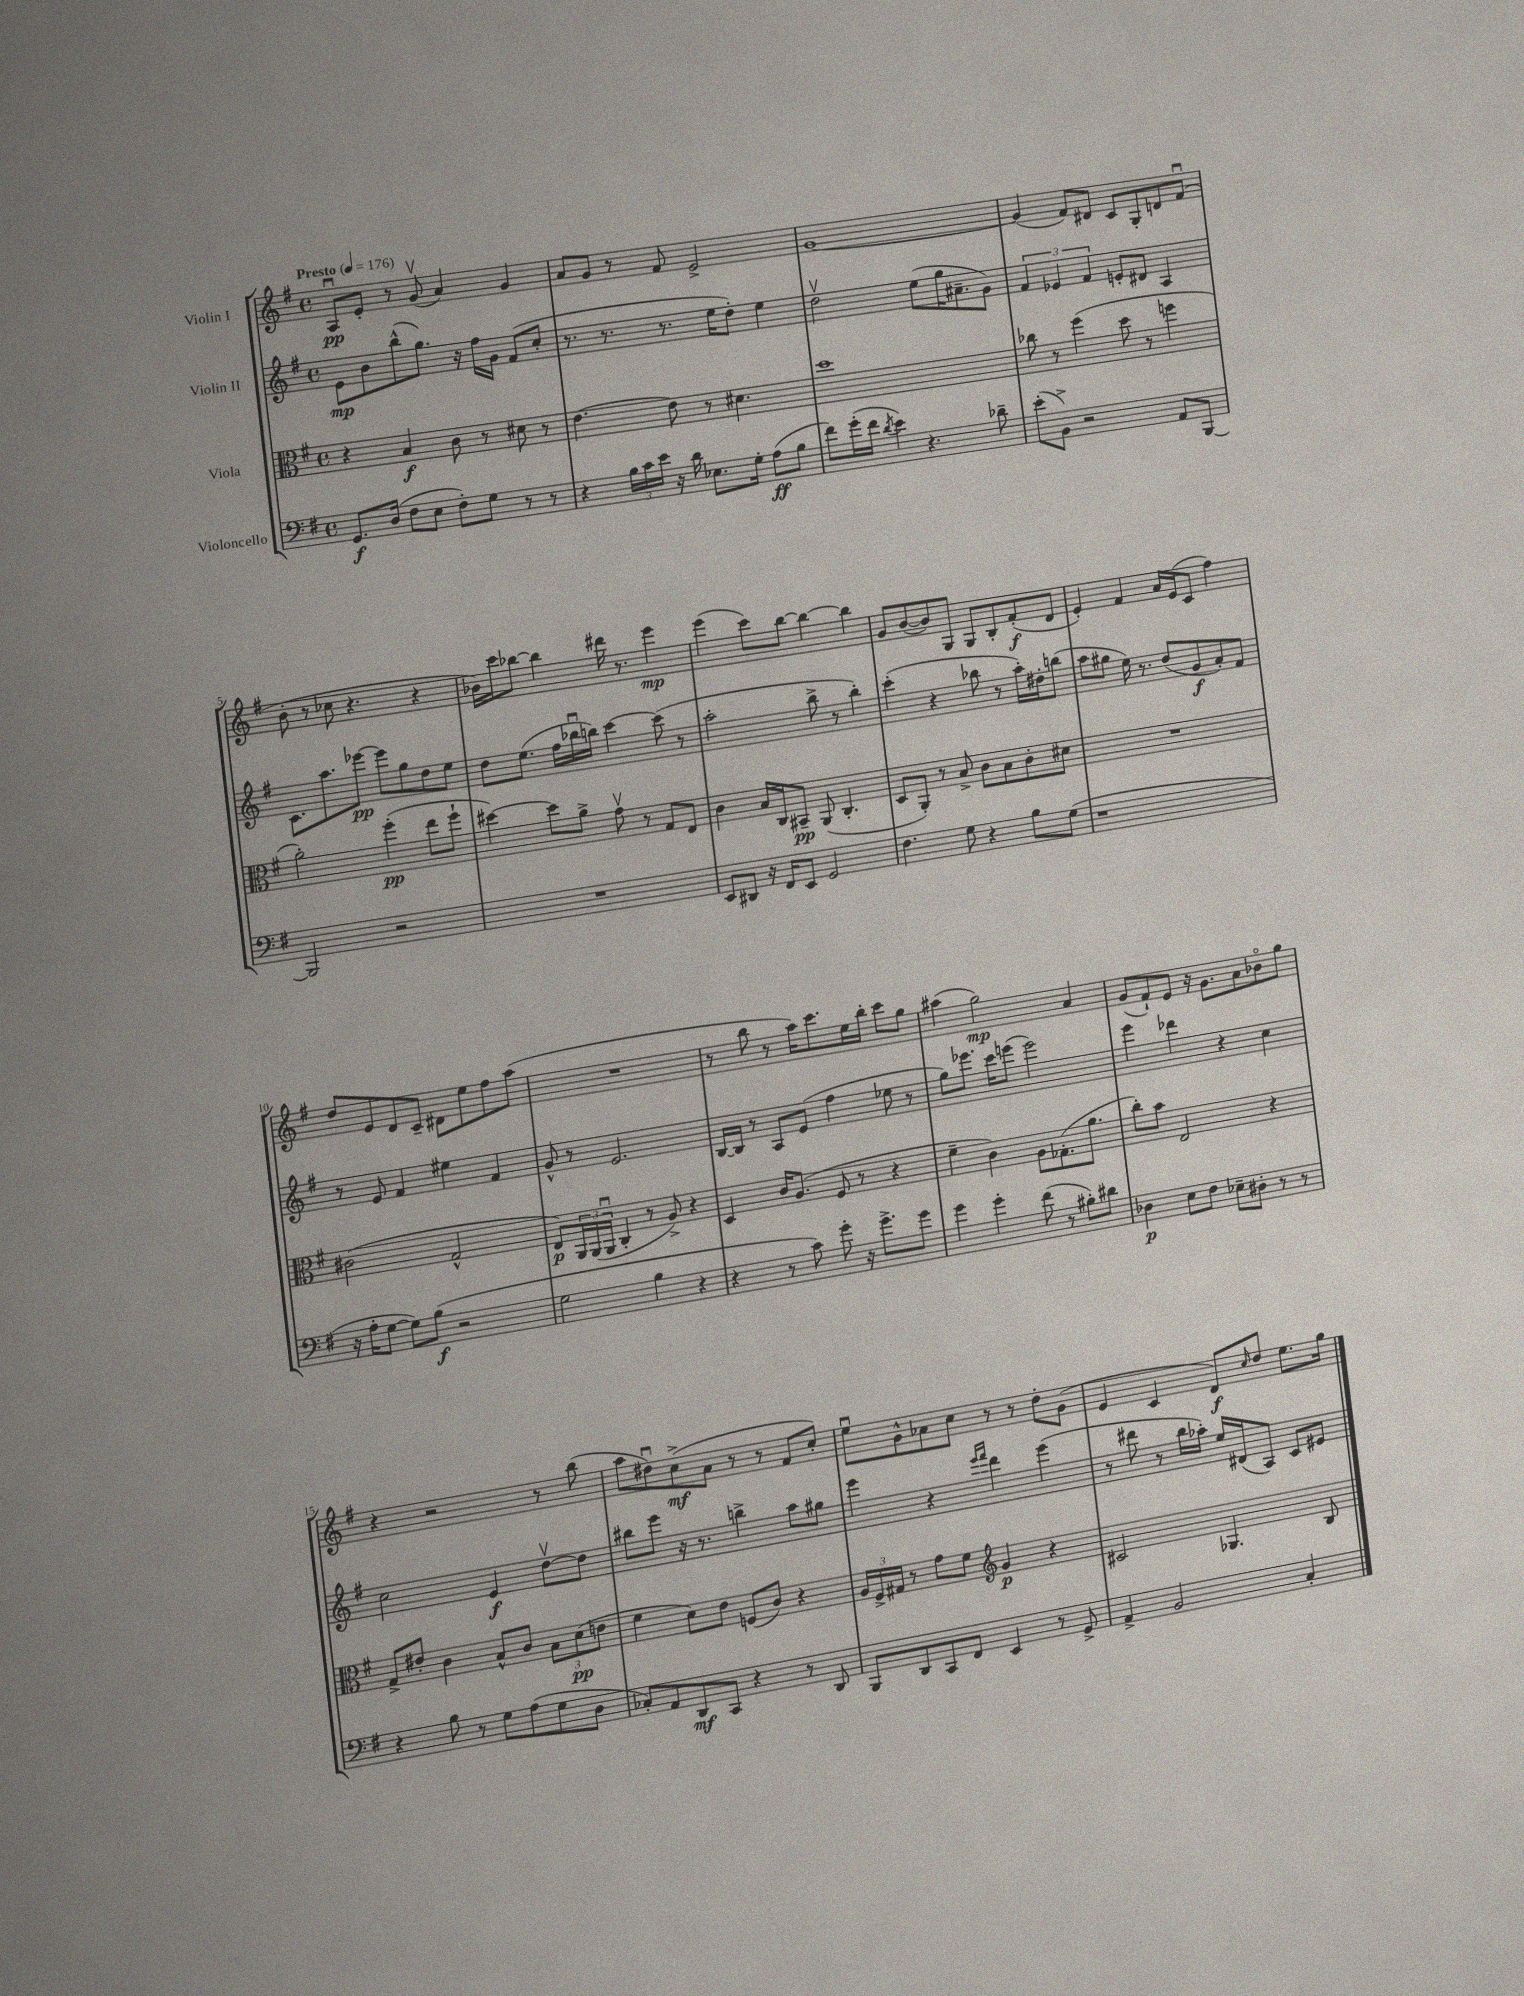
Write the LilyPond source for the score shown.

<<
\new StaffGroup <<
\new Staff = "s0" \with { instrumentName = "Violin I" } {
    \clef treble \key g \major \defaultTimeSignature \time 4/4 \tempo "Presto" 4 = 176
    a8\downbow\pp e'8-. r8 g'8\upbow( a'4) g'4 |
    a'8 g'8 r8 fis'8 e'2-> |
    g'1~ |
    g'4( fis'8) dis'8 c'8 g8-. d'8 fis'8\downbow( |
    b'8-. r8 ces''8 r4. r4 |
    bes'16) c'''16 bes''8~ bes''4 dis'''16 r8. e'''4\mp |
    e'''4( c'''8) b''8~ b''4~ b''4 |
    g'8 b'8~( b'8) g8 g8 b8-. fis'8-.\f( d'8 |
    e'4-.) fis'4 a'16 e'16( c'8 fis''4) |
    d''8 e'8 d'8 c'8-- dis'8 e''8 fis''8 a''8( |
    R1 |
    r8 b''8 r8 a''16) c'''8. e''16 b''16-. c'''8 g''8 |
    ais''4( g''2\mp) a'4 |
    g'8( fis'8-!) e'8 r16 g'8. a'8 bes'8\flageolet g''8 |
    r4 r2 r8 b''8( |
    a''8 dis''8\downbow) c''8->\mf( a'8 r8 r8 fis'8 c''8-.) |
    e''8\downbow g'8-^ aes'8 c''8 r8 r8 d''8-. g'8( |
    e'4 c'4 d'8\f) \grace { c''16 } d''8 e''8. g''16 \bar "|." |
}
\new Staff = "s1" \with { instrumentName = "Violin II" } {
    \clef treble \key g \major \defaultTimeSignature \time 4/4
    e'8\mp b'8 b''8-^( g''8.) r16 fis''16 g'16 fis'8( c''8-. |
    r8. r8. r8. e''16 d''8-.) e''4 |
    d''2\upbow e''8( g''16 ais'8.-- g'8) |
    \tuplet 3/2 { fis'4 ees'4 fis'4 } e'8-. dis'8 a4 |
    c'8. a''8. ees'''8~\pp ees'''8 g''8 d''8 e''8 |
    d''8 e''8.( fis''16 bes''16\downbow b''16) c'''4~ c'''8( r8 |
    a''2-. b''8-> r8 b''4-.) |
    c'''4-.( r4 bes''8 r8 a''16-.) dis''16-. b''8( |
    a''8 gis''8 e''16) r8. d''8( g'8\f a'8-.) fis'8 |
    r8 e'8 fis'4 eis''4 fis'4 |
    g'8-^ r8 e'2. |
    b16~ b16 r8 a8 e'8( fis''4 ees''8 r8 |
    g''8) ees'''8. c'''16 e'''8( e'''2) |
    e'''4 des'''4 r4 c''4 |
    c''2 e'4\f d''8~\upbow d''8 |
    bis''8 e'''8 r16 r8. b''4-> a''8 gis''8 |
    e'''4 r4 \grace { e'''16 fis'''16 } d'''4 e'''4( |
    r8 dis'''8 r8 b''16 aes''16-.) e''16 dis'16( a8) c'8 eis'8 \bar "|." |
}
\new Staff = "s2" \with { instrumentName = "Viola" } {
    \clef alto \key g \major \defaultTimeSignature \time 4/4
    r4 b4\f c'8 r8 dis'8 r8 |
    e'4.~ e'8 r8 dis'4. |
    d''1 |
    ces''8 r8 fis''4( d''8 r8 f''4 |
    a'2-.) fis''4-.\pp( e''8 fis''8-! |
    dis''4~) dis''8 a'8-> g'8\upbow r8 g8 e8 |
    c'4 b16 c16 bis,8--\pp a,8( c4.-. |
    d8 a,8-.) r8 b8-> c'8 b8 c'8-. dis'8 |
    R1 |
    cis'2( g2-^ |
    e8\p) \tuplet 3/2 { a,16 a,16( a,16\downbow } c4-. r8 a8->) r4 |
    d4 c'16 a8.( fis8 r8 r4 |
    fis'4-- c'4) a8 ges8.-.( a'8. |
    c''8-.) b'8 e2 r4 |
    g8-> eis'8-. c'4 b8-^ c'8 \tuplet 3/2 { b8 d'8\pp( e'8 } |
    fis'4 d'8) e'8 f8( c'8) r4 |
    \tuplet 3/2 { a16 fis16-> gis16 } r8 g'8 fis'8 \clef treble g'4\p r4 |
    cis'2 ges4. b8 \bar "|." |
}
\new Staff = "s3" \with { instrumentName = "Violoncello" } {
    \clef bass \key g \major \defaultTimeSignature \time 4/4
    g,8.\f d16( fis8 e8 fis8-.) g8 r8 r8 |
    r4 \tuplet 3/2 { b16 c'16 e'16 } r16 d'16 ees8. g16-. a8\ff( b8 |
    fis'8) g'16-.( fis'16 \acciaccatura { d'8 } e'4) r4. des'8-- |
    e'8-.( b,8->) r2 a,8 b,,8~ |
    b,,2 r2 |
    R1 |
    e,8 dis,8 r16 fis,16 e,8 g,2 |
    fis4. g8 r4 b8 g8( |
    r1 |
    r16 a16-. g8~ g8) b8\f( r2 |
    g2 b4 r4 |
    r4 r8 c'8) g'8-. r16 g'8.-> g'8 |
    g'4 g'4-. fis'8( r8 bis8-.) dis'8 |
    des4\p e8 fis8 ees8-- dis8-. r8 r8 |
    r4 b8 r8 g8 a8( g8 d8 |
    ces8-.) a,8 d,8\mf c,8 r4 r8 d,8 |
    b,,8 d,8 c,8 fis,8 e,4 r8 g,8-> |
    a,4-> b,2 c4-. \bar "|." |
}
>>
>>
